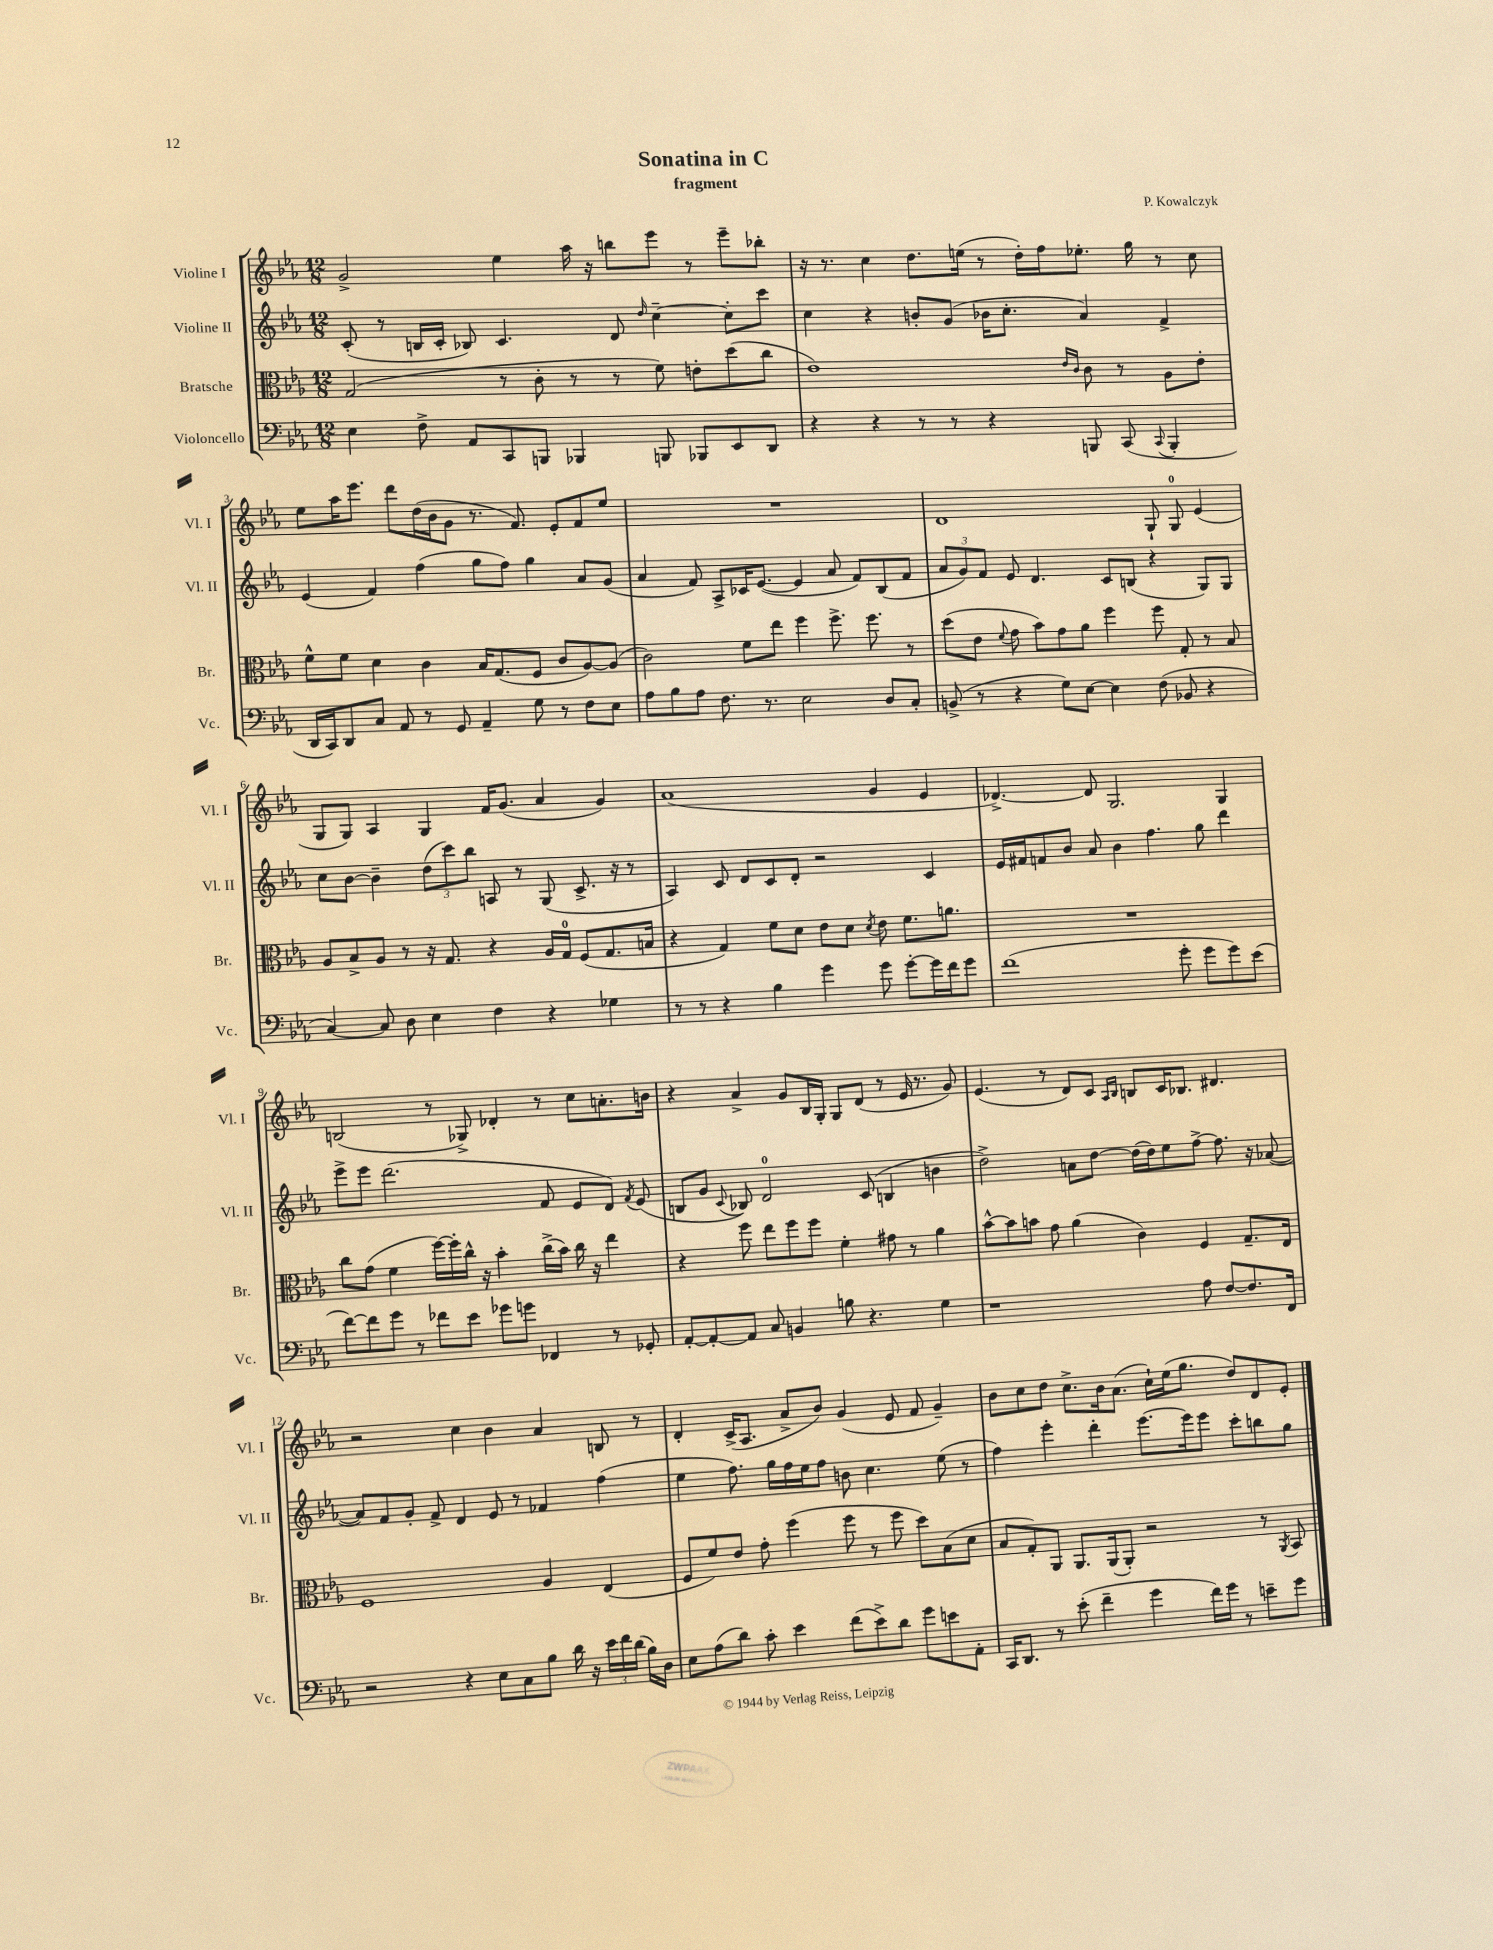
\header { title = "Sonatina in C" composer = "P. Kowalczyk" subtitle = "fragment" }
<<
\new StaffGroup <<
\new Staff = "s0" \with { instrumentName = "Violine I" shortInstrumentName = "Vl. I" } {
    \clef treble \key ees \major \numericTimeSignature \time 12/8
    \autoBeamOff g'2-> ees''4 aes''16 r16 b''8[ ees'''8] r8 ees'''8[-- bes''8]-. |
    r16 r8. c''4 d''8.[ e''16]( r8 d''16[-.) f''16 ees''8.]-. g''16 r8 c''8 |
    ees''8[ aes''16 ees'''8.] d'''8[ d''16( bes'16 g'8] r8. f'8.) ees'8[-. f'8 ees''8] |
    R1. |
    d'1 g8-! g8-0 ees'4( |
    g8[ g8]) aes4 g4 f'16[ g'8.]( aes'4 g'4) |
    aes'1( g'4 ees'4 |
    des'4.~->) des'8 g2. g4 |
    b2( r8 ges8->) des'4-. r8 c''8[ a'8.-. b'16] |
    r4 aes'4-> g'8[ bes16 g16]-. g8[ d'8]( r8 ees'16 r8. g'8) |
    ees'4.( r8 d'8[) c'8] \grace { aes16[ bes16] } b8[ c'16 bes8.] dis'4. |
    r2 c''4 bes'4 aes'4 b8 r8 |
    d'4-. c'16[->( aes8.] aes'8[-> bes'8]) g'4( ees'8 f'8 g'4--) |
    bes'8[ c''8 d''8] c''8.[-> bes'16 aes'8.]( c''16[-!) ees''16( g''8.] d''8[) d'8 ees'8]-. \bar "|." |
}
\new Staff = "s1" \with { instrumentName = "Violine II" shortInstrumentName = "Vl. II" } {
    \clef treble \key ees \major \numericTimeSignature \time 12/8
    \autoBeamOff c'8-.( r8 b16[ c'16]-. bes8) c'4. d'8 \grace { d''16 } c''4~-- c''8[-. c'''8] |
    c''4 r4 b'8[-. g'8]( bes'16[ c''8.]-. aes'4) f'4-> |
    ees'4( f'4) f''4( g''8[ f''8]) g''4 aes'8[ g'8]( |
    aes'4 f'8) aes8[-> ces'16 ees'8.]~( ees'4 aes'8 f'8[) bes8( f'8] |
    \tuplet 3/2 { aes'8[ g'8) f'8] } ees'8 d'4. c'8[ b8]( r4 g8[) g8] |
    c''8[ bes'8]~ bes'4-- \tuplet 3/2 { d''8[( c'''8) bes''8] } a8 r8 g8( c'8.-> r16 r8 |
    aes4) c'8 d'8[ c'8 d'8]-. r2 c'4 |
    ees'16[ fis'16 f'8 bes'8] aes'8 bes'4 f''4. g''8 d'''4 |
    ees'''8[-> ees'''8] d'''2.( f'8 ees'8[ d'8]) \acciaccatura { f'8 } ees'8( |
    b8[ g'8] \appoggiatura { c'8 } bes8) d'2-0 c'8( b4 b'4 |
    d''2->) a'8[ d''8]~ d''16[( d''16) ees''8 f''8]~-> f''8. r16 aes'8~( |
    aes'8[) f'8 g'8]-. f'8-> d'4 ees'8 r8 fes'4 f''4( |
    ees''4 f''8.) g''16[ f''16 ees''16 f''8] b'8 c''4. ees''8( r8 |
    f''4) ees'''4-. d'''4-. ees'''8.[~ ees'''16 ees'''8] c'''8[-. b''8 g''8] \bar "|." |
}
\new Staff = "s2" \with { instrumentName = "Bratsche" shortInstrumentName = "Br." } {
    \clef alto \key ees \major \numericTimeSignature \time 12/8
    \autoBeamOff g2( r8 c'8-. r8 r8 f'8) e'8[-. d''8( c''8] |
    ees'1) \grace { ees'16[ c'16] } c'8 r8 aes8[ ees'8]-. |
    f'8[-^ f'8] d'4 c'4 bes16[ g8.( f8] c'8[ aes8~) aes8]( |
    c'2) f'8[ ees''8] f''4 f''8.-> f''8. r8 |
    d''8[( ees'8] \appoggiatura { f'8 } g'8 bes'8[) g'8 aes'8] f''4 f''8 g8-. r8 bes8 |
    aes8[ bes8-> aes8] r8 r16 g8. r4 aes16[ g16]-0 f8[( g8. b16] |
    r4 g4) f'8[ d'8] ees'8[ d'8] \acciaccatura { d'8 } ees'8 f'8.[ a'8.] |
    R1. |
    c''8[ g'8]( f'4 f''16[~) f''16-. c''16]-^ r16 bes'4-. c''16[->( bes'16]) c''16 r16 ees''4 |
    r4 f''8 ees''8[ f''8 f''8] f'4-. gis'8 r8 aes'4 |
    bes'8[~-^ bes'8 b'8] g'8 aes'4( c'4) f4 g8.[-- ees16] |
    f1 aes4 ees4( |
    f8[ f'8) ees'8] g'8-. f''4( f''8 r8 f''8 d''8[) bes8( d'8] |
    bes8[ g8-.) aes,8] aes,8.[ aes,16( aes,8]-.) r2 r8 \acciaccatura { aes,8 } bes,8 \bar "|." |
}
\new Staff = "s3" \with { instrumentName = "Violoncello" shortInstrumentName = "Vc." } {
    \clef bass \key ees \major \numericTimeSignature \time 12/8
    \autoBeamOff ees4 f8-> aes,8[ c,8 b,,8] bes,,4 b,,8 bes,,8[ ees,8 d,8] |
    r4 r4 r8 r8 r4 b,,8 c,8( \appoggiatura { c,8 } b,,4-. |
    d,16[ c,16) d,8 c8] aes,8 r8 g,8 aes,4-- g8 r8 f8[ ees8] |
    aes8[ bes8 aes8] f8. r8. ees2 d8[ c8]-. |
    b,8->( r8 r4 g8[) ees8]~ ees4 f8( bes,8 r4 |
    c4~) c8 d8 ees4 f4 r4 ges4 |
    r8 r8 r4 bes4 g'4 g'8 g'8[~-. g'16 f'16 g'8] |
    f'1( g'8-. g'8[ g'8) ees'8]( |
    f'8[~) f'8 g'8] r8 fes'8[ ees'8] ges'8[ g'8] fes,4 r8 ges,8-. |
    aes,8[~-. aes,8~-. aes,8] c8 b,4 b8 r4. g4 |
    r1 aes8 f8[~ f8. f,16] |
    r2 r4 ees8[ c8 bes8] d'16 r16 \tuplet 3/2 { ees'16[ f'16 d'16]( } bes16[) d16] |
    ees8[ aes8( d'8]) c'8-. ees'4 f'8[( ees'8->) d'8] g'8[ e'8 aes,8]-. |
    c,16[ d,8.] r8 ees'8-.( f'4-- g'4 f'16[) g'16] r8 e'8[-- g'8] \bar "|." |
}
>>
>>
